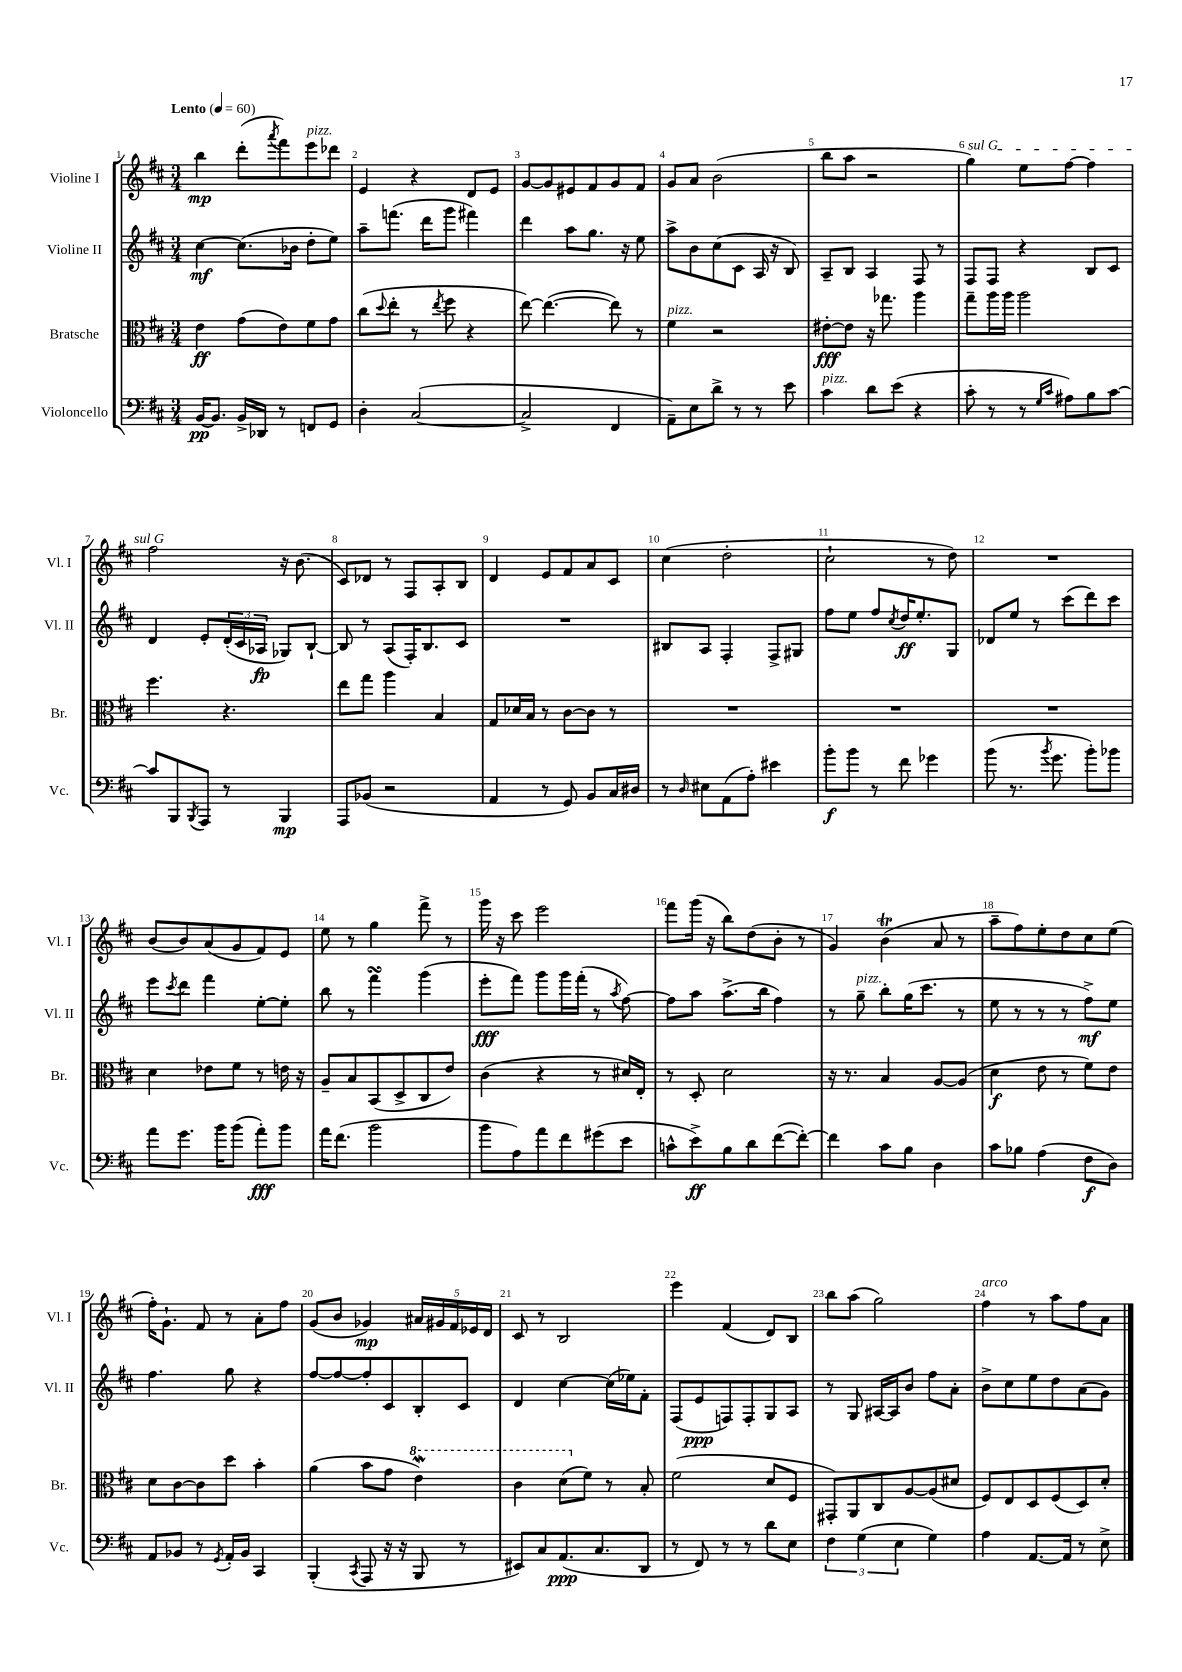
<<
\new StaffGroup <<
\new Staff = "s0" \with { instrumentName = "Violine I" shortInstrumentName = "Vl. I" } {
    \clef treble \key d \major \numericTimeSignature \time 3/4 \tempo "Lento" 4 = 60
    b''4\mp d'''8-.( \acciaccatura { a'''8 } fis'''8) e'''8^\markup { \italic "pizz." } des'''8 |
    e'4 r4 d'8 e'8 |
    g'8~ g'8 eis'8 fis'8 g'8 fis'8 |
    g'8 a'8 b'2( |
    b''8 a''8 r2 |
    \once \override TextSpanner.bound-details.left.text = \markup { \italic "sul G" } g''4\startTextSpan) e''8 fis''8~ fis''4 |
    fis''2\stopTextSpan r16 b'8.( |
    cis'8) des'8 r8 fis8 a8-. b8 |
    d'4 e'8 fis'8 a'8 cis'8 |
    cis''4( d''2-. |
    cis''2-! r8 d''8) |
    R2. |
    b'8( b'8) a'8( g'8 fis'8) e'8 |
    e''8 r8 g''4 fis'''8-> r8 |
    g'''16 r16 cis'''8 e'''2 |
    fis'''8 g'''16( r16 b''8) d''8( b'8-. r8 |
    g'4) b'4\trill( a'8 r8 |
    a''8-- fis''8) e''8-. d''8 cis''8 e''8( |
    fis''16-.) g'8.-! fis'8 r8 a'8-. fis''8 |
    g'8( b'8 ges'4\mp) \tuplet 5/4 { ais'16 gis'16 fis'16 ees'16 d'16 } |
    cis'8 r8 b2 |
    e'''4 fis'4( d'8) b8 |
    b''8 a''8( g''2) |
    fis''4^\markup { \italic "arco" } r8 a''8 fis''8 a'8 \bar "|." |
}
\new Staff = "s1" \with { instrumentName = "Violine II" shortInstrumentName = "Vl. II" } {
    \clef treble \key d \major \numericTimeSignature \time 3/4
    cis''4~\mf cis''8.( bes'16 d''8-. e''8) |
    a''8-- f'''8.( d'''16 g'''8 fis'''4) |
    d'''4 a''8 g''8. r16 e''8 |
    a''8-> b'8 cis''8( cis'8 a16 r16 b8) |
    a8-- b8 a4 fis8 r8 |
    fis8 fis8 r4 b8 cis'8 |
    d'4 e'8-. \tuplet 3/2 { d'16-.( cis'16 aes16\fp } ges8) b8~-! |
    b8 r8 a8( fis16-.) b8. cis'8 |
    R2. |
    bis8 a8 fis4-. fis8-> gis8 |
    fis''8 e''8 fis''8 \acciaccatura { cis''8 } d''16\ff e''8.-. g8 |
    des'8 e''8 r8 cis'''8( d'''8) cis'''8 |
    e'''8 \acciaccatura { cis'''8 } d'''8 fis'''4 e''8~-. e''8-. |
    b''8 r8 fis'''4\turn g'''4( |
    e'''8-.\fff fis'''8) g'''8 g'''16 fis'''16-.( r8 \acciaccatura { a''8 } fis''8~) |
    fis''8 a''8 a''8.->( b''16 fis''4) |
    r8 g''8--^\markup { \italic "pizz." } b''8-. g''16( cis'''8. r8 |
    e''8 r8 r8 r8 fis''8->\mf) e''8 |
    fis''4. g''8 r4 |
    fis''8~ fis''8~ fis''8-. cis'8 b8-. cis'8 |
    d'4 cis''4~ cis''16( ees''16) fis'8-. |
    fis8( e'8\ppp f8) f8-. g8 a8 |
    r8 g8 ais16~ ais16 b'8 fis''8 a'8-. |
    b'8-> cis''8 e''8 d''8 a'8( g'8) \bar "|." |
}
\new Staff = "s2" \with { instrumentName = "Bratsche" shortInstrumentName = "Br." } {
    \clef alto \key d \major \numericTimeSignature \time 3/4
    e'4\ff g'8( e'8) fis'8 g'8 |
    cis''8( \appoggiatura { d''8 } e''8-. r8 \acciaccatura { e''8 } fis''8 r4 |
    e''8~) e''4.~( e''8) r8 |
    fis'4^\markup { \italic "pizz." } r2 |
    eis'8~-.\fff eis'8 r16 ges''8. a''4 |
    g''8-- a''16 a''16 a''2 |
    fis''4. r4. |
    e''8 g''8 a''4 b4 |
    g8 des'16 b16 r8 cis'8~ cis'8 r8 |
    R2. |
    R2. |
    R2. |
    d'4 ees'8 fis'8 r8 e'16 r16 |
    a8-- b8 b,8( d8-> cis8 e'8) |
    cis'4( r4 r8 dis'16) e16-. |
    r8 d8-. d'2 |
    r16 r8. b4 a8~ a8( |
    d'4\f e'8 r8 fis'8) e'8 |
    d'8 cis'8~ cis'8 d''8 b'4-. |
    a'4( b'8 g'8 \ottava #1 e''4\mordent) |
    cis''4 d''8( \ottava #0 fis'8) r8 b8-. |
    fis'2( d'8 fis8 |
    gis,8-.) a,8 cis8 a8~ a8( dis'8 |
    fis8) e8 d8 fis8( d8) d'8-. \bar "|." |
}
\new Staff = "s3" \with { instrumentName = "Violoncello" shortInstrumentName = "Vc." } {
    \clef bass \key d \major \numericTimeSignature \time 3/4
    b,16~\pp b,8. b,16-> des,16 r8 f,8 g,8 |
    d4-. cis2~( |
    cis2-> fis,4 |
    a,8--) e8 d'8-> r8 r8 e'8 |
    cis'4^\markup { \italic "pizz." } d'8 e'8( r4 |
    cis'8-. r8 r8 \grace { g16 cis'16 } ais8) b8 cis'8~ |
    cis'8 b,,8 \acciaccatura { b,,8 } a,,8 r8 b,,4\mp |
    a,,8 bes,8( r2 |
    a,4 r8 g,8) b,8 cis16 dis16 |
    r8 \grace { d16 } eis8 a,8( a8-.) eis'4 |
    b'8-.\f b'8 r8 fis'8 ges'4 |
    b'8( r8. \acciaccatura { b'8 } g'8. b'8-.) bes'8 |
    a'8 g'8. b'16 b'8( a'8-.\fff) b'8 |
    a'16 fis'8.( b'2 |
    b'8 a8) a'8 fis'8 gis'8( e'8 |
    c'8-^ e'8->\ff) b8 d'8 fis'8~( fis'8~-.) |
    fis'4 cis'8 b8 d4 |
    cis'8 bes8 a4( fis8\f d8) |
    a,8 bes,8 r8 \acciaccatura { g,8 } a,16-. bes,16 cis,4 |
    b,,4-.( \acciaccatura { cis,8 } a,,8 r16 r16 b,,8 r8 |
    eis,8) cis8 a,8.\ppp( cis8. d,8 |
    r8 fis,8) r8 r8 d'8 e8 |
    \tuplet 3/2 { fis4 g4( e4 } g4) |
    a4 a,8.~ a,16 r8 e8-> \bar "|." |
}
>>
>>
\layout { \context { \Score \override BarNumber.break-visibility = ##(#f #t #t) barNumberVisibility = #all-bar-numbers-visible } }
